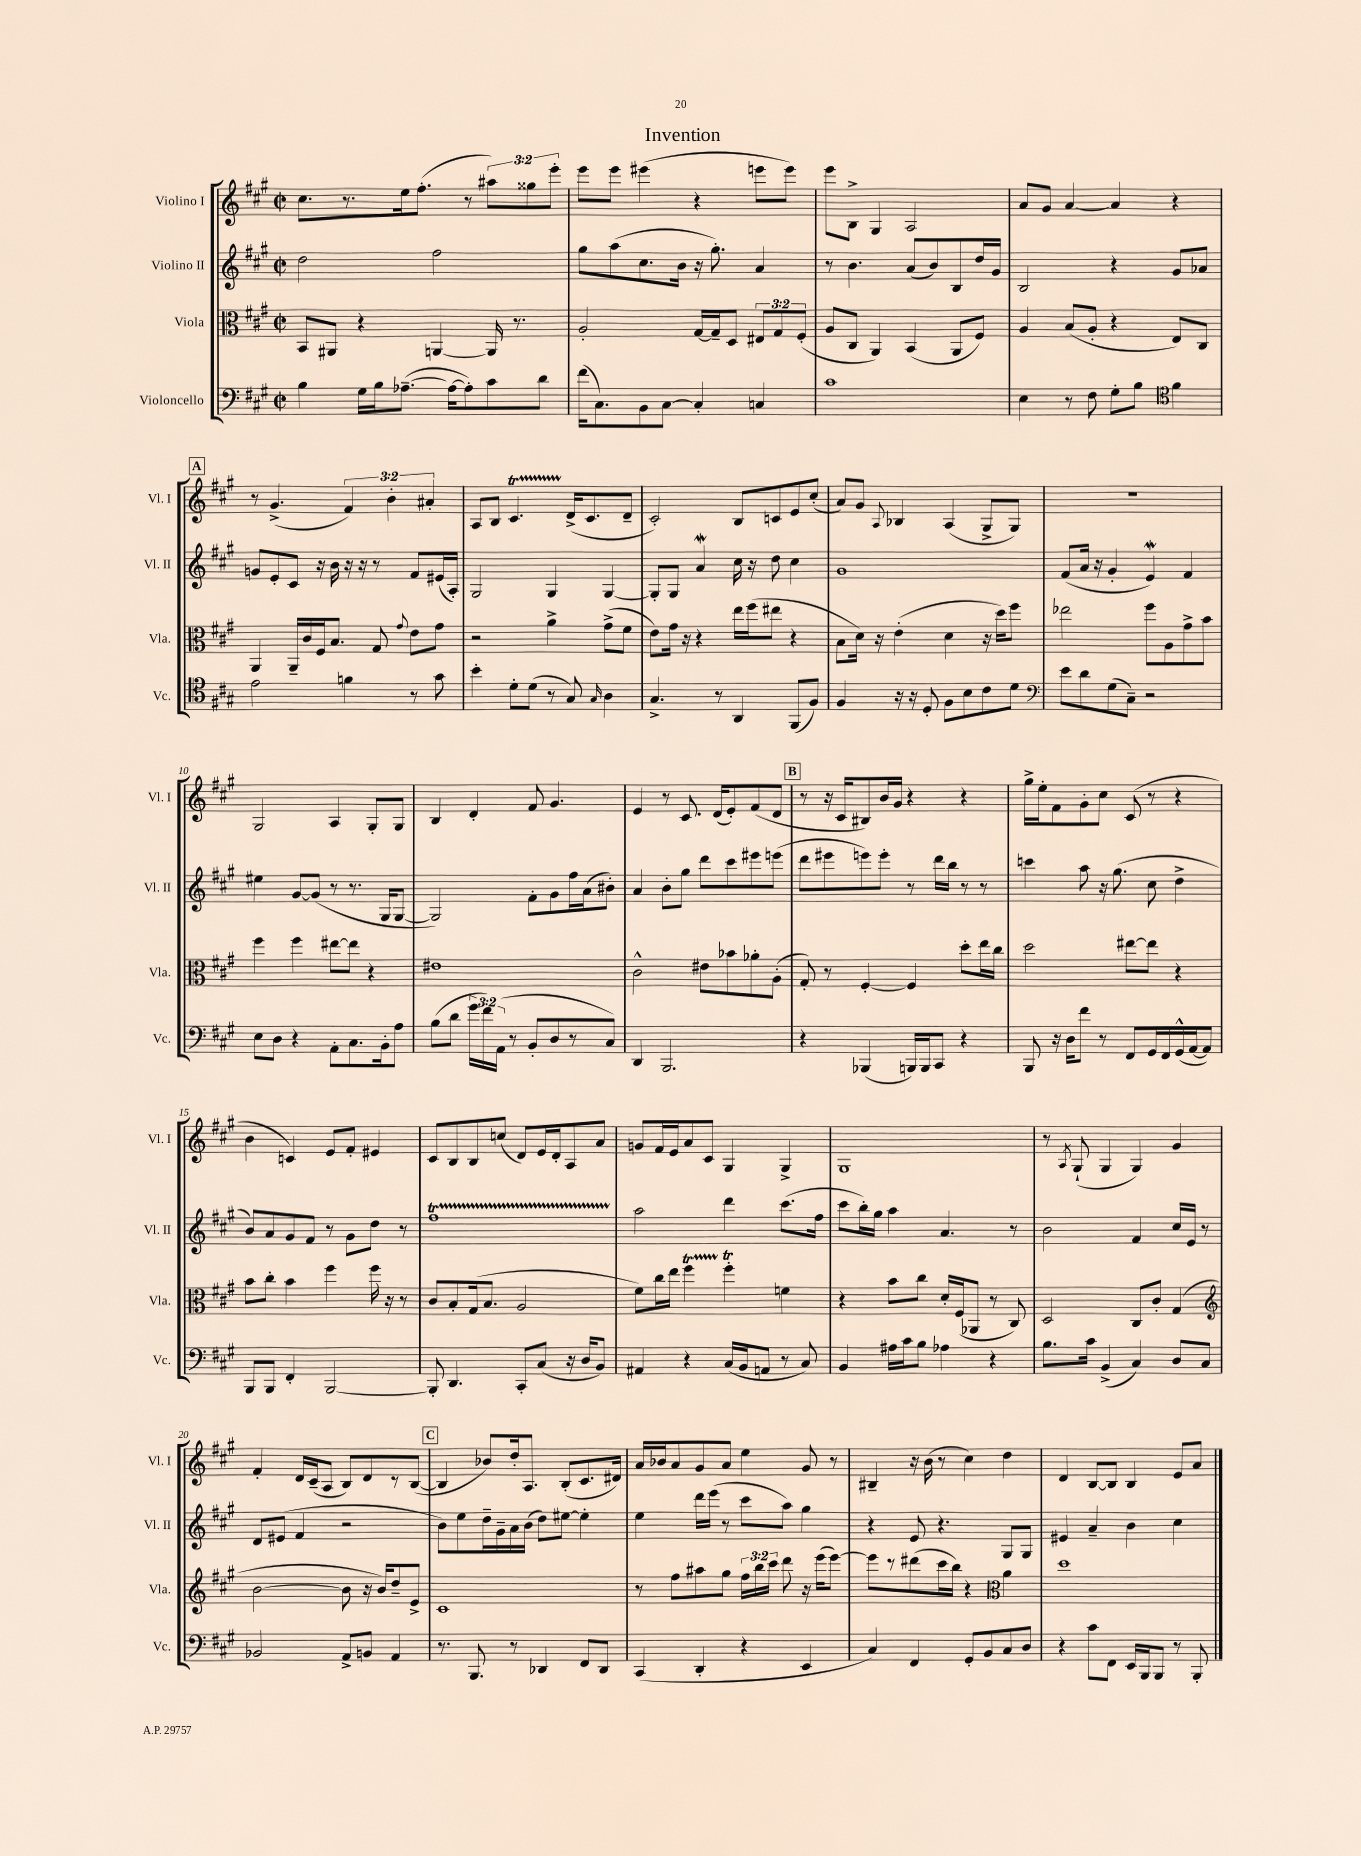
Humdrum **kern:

**kern	**kern	**kern	**kern
*staff4	*staff3	*staff2	*staff1
*clefF4	*clefC3	*clefG2	*clefG2
*k[f#c#g#]	*k[f#c#g#]	*k[f#c#g#]	*k[f#c#g#]
*M2/2	*M2/2	*M2/2	*M2/2
*met(c|)	*met(c|)	*met(c|)	*met(c|)
4B	8BB	2dd	8.cc#
.	8AA#	.	.
.	.	.	8.r
16G#	4r	.	.
16B	.	.	.
([8.A-~	.	.	16ee
.	.	.	(8.ff#'
.	[4AA	2ff#	.
16A-_	.	.	.
8A-'])	.	.	8r
8c#	16AA]	.	12aa#)
.	8.r	.	.
.	.	.	12gg##
8d	.	.	.
.	.	.	12eee'
=	=	=	=
(16f#	2A'	8gg#	8eee
8.C#)	.	.	.
.	.	(8aa	8eee
8BB	.	8.cc#	(4eee#
[8C#	.	.	.
.	.	16b	.
4C#']	[16G#	16r	4r
.	16G#~]	8.gg#')	.
.	8D	.	.
4C	12E#	4a	8eee
.	12G#	.	.
.	.	.	8eee)
.	(12F#'	.	.
=	=	=	=
1c#	8A	8r	8eee
.	8C#	4.b	8B^
.	4AA)	.	4G#
.	(4BB	(8a	2A
.	.	8b)	.
.	8AA	8B	.
.	8F#)	16dd	.
.	.	16g#	.
=	=	=	=
4E	4A	2B	8a
.	.	.	8g#
8r	(8B	.	[4a
8F#	8A'	.	.
8G#'	4r	4r	4a]
8B	.	.	.
*clefC4	*	*	*
4f#	8E)	8g#	4r
.	8C#	8a-	.
=	=	=	=
2e	4AA	8g	8r
.	.	8e'	(4.g#^
.	16AA~	8c#	.
.	16c#	.	.
.	16F#	16r	.
.	8.B	16b	.
4f	.	16r	6f#)
.	.	16r	.
.	8G#	8r	.
.	.	.	6b'
.	8qqg#	.	.
8r	8e	8f#	.
.	.	.	6a#'
8g#	8g#	(16e#	.
.	.	16A')	.
=	=	=	=
4b'	2r	2G#	8A
.	.	.	8B
8d'	.	.	4.c#
(8d	.	.	.
8r	4a^	4G#	.
8G#)	.	.	(16d^
.	.	.	8.c#
16qqG#	.	.	.
4A	(8g#^	[4G#	.
.	8f#	.	8d~
=	=	=	=
4.G#^	8e)	8G#']	2c#')
.	16g#	8G#	.
.	16r	.	.
.	4r	4a	.
8r	.	.	.
4AA	16ee	16cc#	8B
.	(16ff#	16r	.
.	8ee#	8dd	8c
(8FF#	4r	4cc#	8e
8F#)	.	.	(8cc#'
=	=	=	=
4F#	8B	1g#	8a)
.	16d)	.	8g#
.	16r	.	.
.	.	.	8qqA
16r	(4e'	.	4B-
16r	.	.	.
8D'	.	.	.
8F#	4d	.	(4A
8B	.	.	.
8c#	16r	.	8G#^
.	16dd)	.	.
8d	8ff#	.	8G#)
=	=	=	=
*clefF4	*	*	*
8e	2ee-	(8f#	1r
8d	.	16a	.
.	.	16r	.
(8G#	.	4g#'	.
8C#~)	.	.	.
2r	8ff#	4e)	.
.	8A	.	.
.	8g#^	4f#	.
.	8b	.	.
=	=	=	=
8E	4ff#	4ee#	2G#
8D	.	.	.
4r	4ff#	[8g#	.
.	.	(8g#]	.
8AA'	[8ee#	8r	4A
8.C#	8ee#]	8.r	.
.	4r	.	8G#'
16BB'	.	16G#	.
8A	.	[8G#	8G#
=	=	=	=
(8B	1e#	2G#])	4B
8d	.	.	.
24g#	.	.	4d'
24f#)	.	.	.
(24AA	.	.	.
8r	.	.	.
8BB'	.	8f#'	8f#
8D	.	8g#	4.g#
8r	.	16ff#	.
.	.	(16a	.
8C#)	.	8b#')	.
=	=	=	=
4DD	2c#^^	4a	4e
2.BBB	.	8b'	8r
.	.	8gg#	8.c#
.	8e#	8ddd	.
.	.	.	(16d
.	8b-	8ccc#	8e')
.	8a-'	8eee#	(8f#
.	(8A'	(8eee	8d
=	=	=	=
4r	8G#')	8ddd	8r
.	8r	8eee#	16r
.	.	.	16c#
(4BBB-	[4F#'	8eee)	8B#)
.	.	8eee'	16b
.	.	.	16g#
16BBB)	4F#]	8r	4r
16BBB	.	.	.
8CC#	.	16ddd	.
.	.	16bb	.
4r	8dd'	8r	4r
.	16ee	8r	.
.	16cc#	.	.
=	=	=	=
8BBB	2dd	4ccc	16gg#^
.	.	.	16ee'
16r	.	.	8f#
16D	.	.	.
8f#	.	8aa	8g#'
8r	.	16r	8cc#
.	.	(8.gg#	.
8FF#	[8ee#	.	(8c#
16GG#	8ee#]	8cc#	8r
16FF#	.	.	.
(16GG#^^	4r	4dd^	4r
[16AA	.	.	.
8AA])	.	.	.
=	=	=	=
8BBB	8b	8b)	4b
8BBB	8cc#'	8a	.
4FF#'	4b	8g#	4c)
.	.	8f#	.
[2BBB	4ff#	8r	8e
.	.	8g#	8f#'
.	16ff#	8dd	4e#
.	16r	.	.
.	8r	8r	.
=	=	=	=
8BBB']	8c#	1ff#	8c#
4.DD	8B'	.	8B
.	(16G#	.	8B
.	8.B	.	.
.	.	.	(8cc
8CC#'	2A	.	8d)
(8C#	.	.	16e
.	.	.	16d'
16r	.	.	8A
16D	.	.	.
8BB)	.	.	8a
=	=	=	=
4AA#	8f#)	2aa	8g
.	16cc#	.	16f#
.	16ee	.	16e
4r	4ff#	.	8a
.	.	.	8c#
(16C#	4ff#'	4ddd	4G#
16BB	.	.	.
8AA	.	.	.
8r	4f	(8.ccc#	4G#^
8C#)	.	.	.
.	.	16ff#	.
=	=	=	=
4BB	4r	8ccc#	1G#
.	.	16bb')	.
.	.	16gg#	.
16A#	8b	4aa	.
16c#	.	.	.
8B	8cc#	.	.
4A-	16d'	4.a	.
.	(16F#	.	.
.	8AA-	.	.
4r	8r	.	.
.	8C#)	8r	.
=	=	=	=
8.B	2D	2b	8r
.	.	.	8qA
.	.	.	(8G#`
16c#	.	.	.
(4BB^	.	.	4G#
4C#)	8C#	4f#	4G#)
.	8c#'	.	.
8D	(4G#	16cc#	4g#
.	.	16e	.
8C#	.	8r	.
=	=	=	=
*	*clefG2	*	*
2BB-	[2b	8d	4f#'
.	.	(8e#	.
.	.	4f#	16d
.	.	.	(16c#~
.	.	.	8A
8AA^	8b]	2r	8B)
8BB	16r	.	8d
.	16b)	.	.
4AA	8dd~	.	8r
.	8e^	.	([8B
=	=	=	=
8.r	1c#	8b)	4B]
.	.	8ee	.
8.BBB	.	.	.
.	.	16dd~	8b-)
.	.	16g#~	.
8r	.	16a	16dd'
.	.	(16b	8.A
4DD-	.	8dd)	.
.	.	[8ee#	(8B'
8FF#	.	4ee#']	8.c#
8DD-	.	.	.
.	.	.	16d#)
=	=	=	=
(4CC#	8r	4ee	16a
.	.	.	16b-
.	8ff#	.	8a
4DD'	8aa#	16ddd	8g#
.	.	(16eee	.
.	8gg#	8r	8a
4r	24ff#	8ccc#	4ee
.	24bb	.	.
.	24ccc#	.	.
.	8ddd	8aa)	.
4EE	16r	4gg#	8g#
.	(16eee	.	.
.	[8eee)	.	8r
=	=	=	=
4C#)	8eee]	4r	4B#~
.	8r	.	.
4FF#	(8ddd#	8e	16r
.	.	.	(16b
.	16ccc#	4.r	8r
.	16bb)	.	.
8GG#'	4r	.	4cc#)
8BB	.	.	.
*	*clefC3	*	*
8C#	4a	8G#	4dd
8D	.	8G#	.
=	=	=	=
4r	1dd	4e#	4d
8c#	.	4a~	[8B
8FF#	.	.	8B]
16EE	.	4b	4B
16BBB	.	.	.
8BBB	.	.	.
8r	.	4cc#	8e
8BBB'	.	.	8a
==	==	==	==
*-	*-	*-	*-
